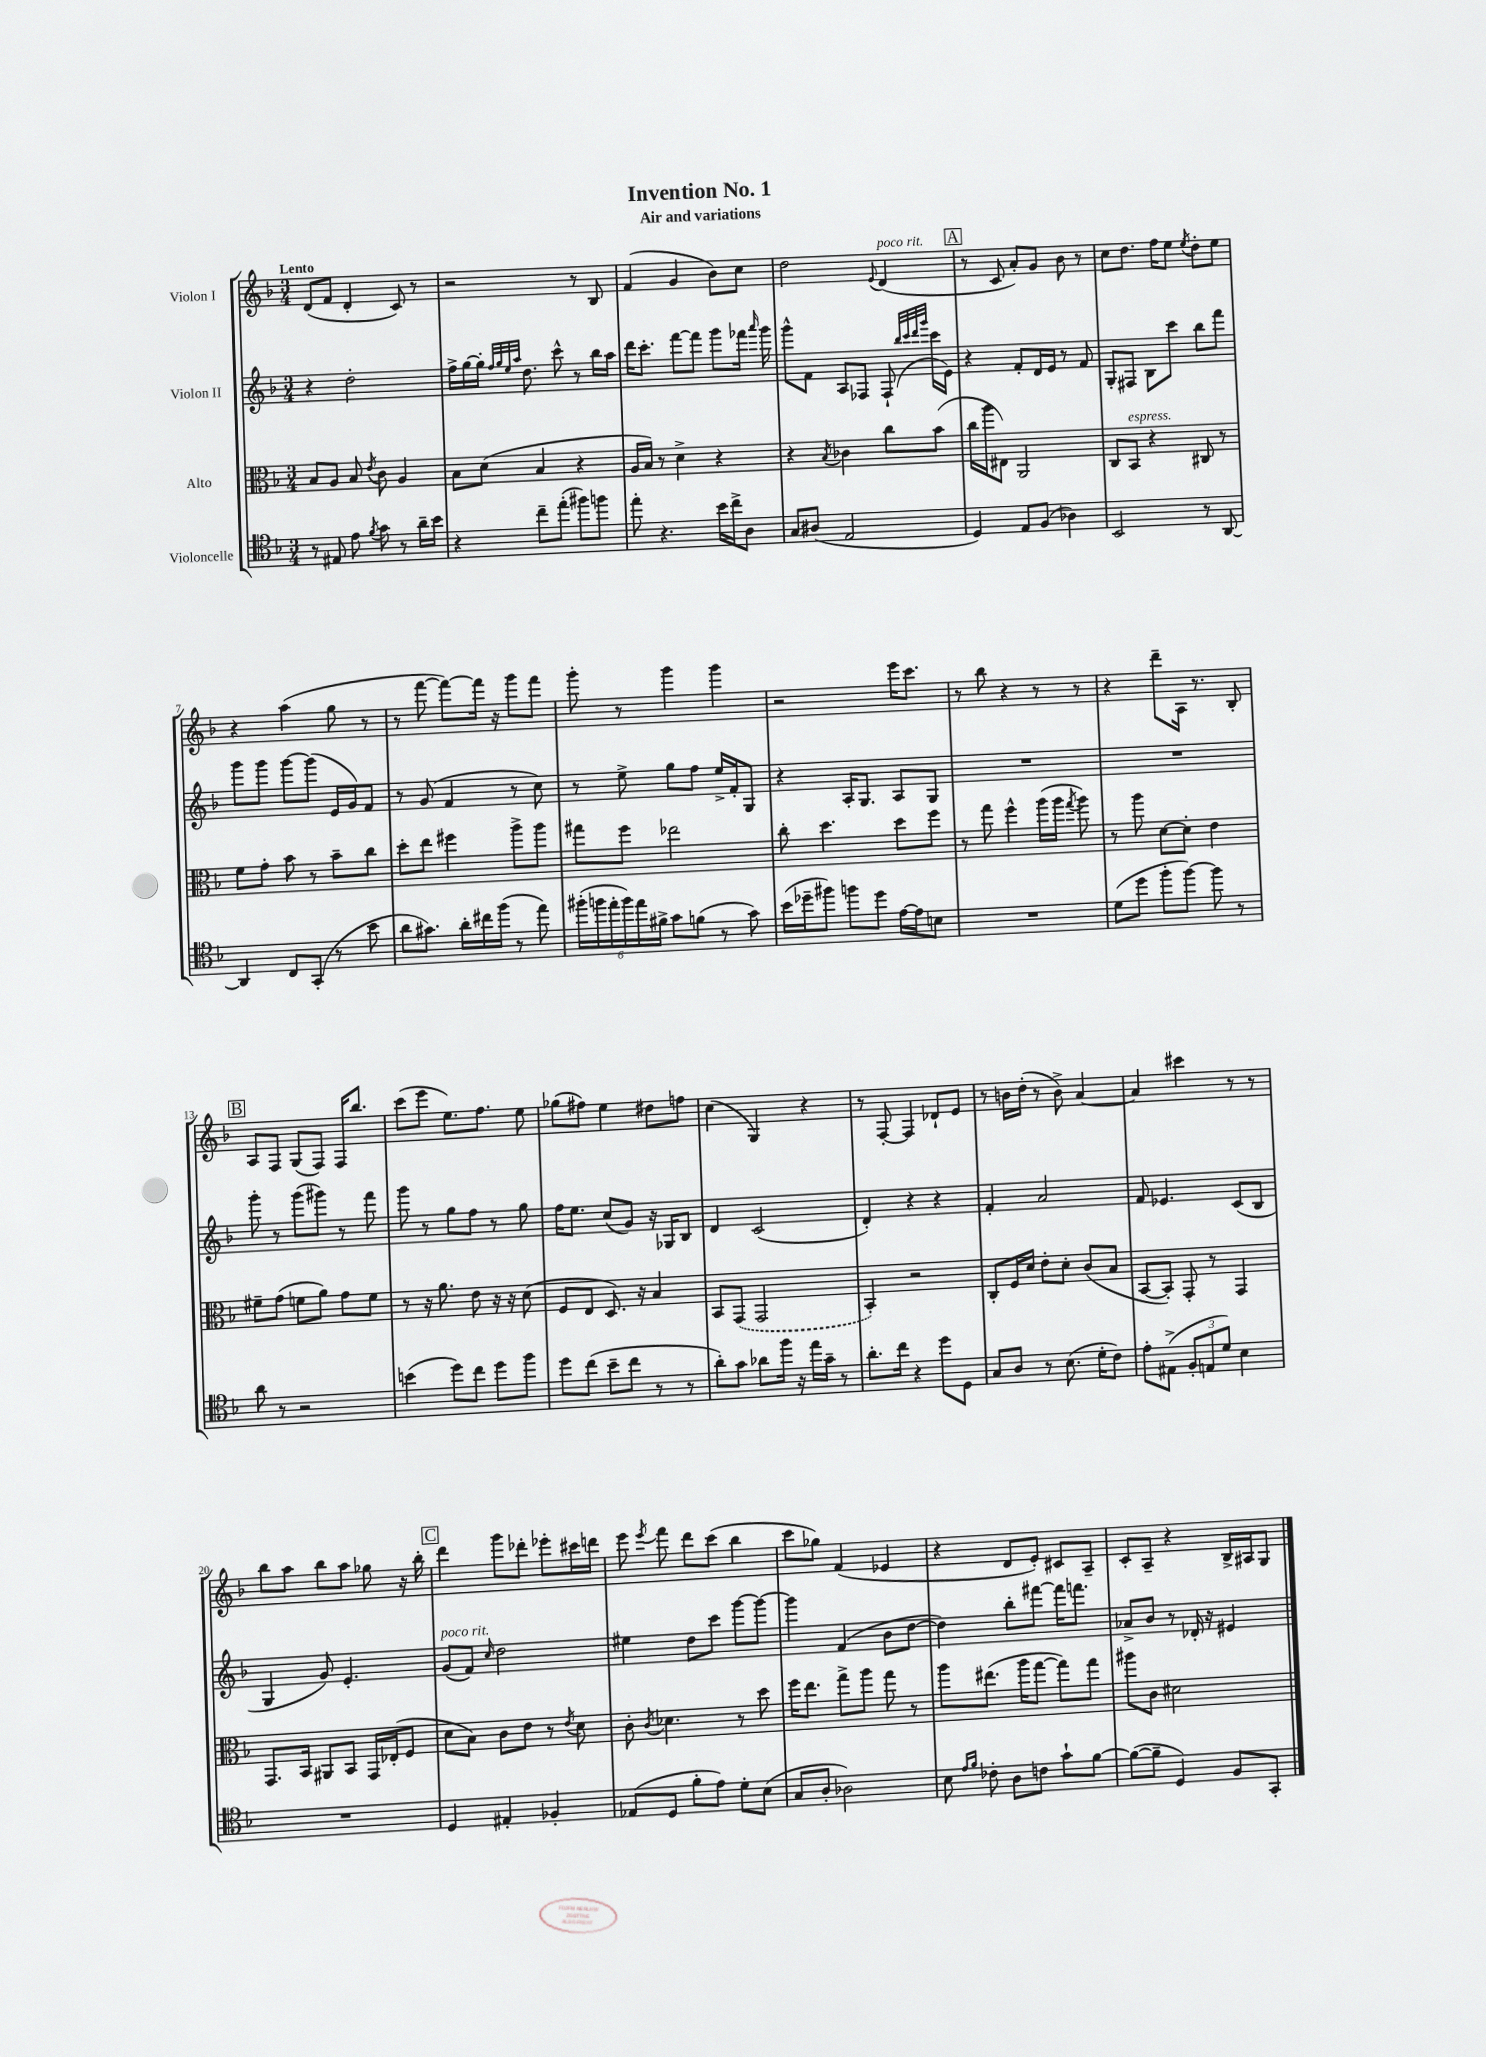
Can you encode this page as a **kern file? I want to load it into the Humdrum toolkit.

**kern	**kern	**kern	**kern
*staff4	*staff3	*staff2	*staff1
*clefC4	*clefC3	*clefG2	*clefG2
*k[b-]	*k[b-]	*k[b-]	*k[b-]
*M3/4	*M3/4	*M3/4	*M3/4
8r	8B-	4r	(8d
8E#	8A	.	8f
8e	8B-	2dd'	4d'
8qf	8qe	.	.
8g	8c	.	.
8r	4A	.	8c)
16a~	.	.	8r
16b-	.	.	.
=	=	=	=
4r	8B-	16ff^	2r
.	.	[16gg	.
.	(8d	16gg']	.
.	.	32qqff	.
.	.	32qqgg	.
.	.	32qqee	.
.	.	32qqaa	.
.	.	8.dd	.
8cc~	4B-	.	.
(8ee'	.	8ccc^^	.
8ff#)	4r	8r	8r
8ff	.	16bb-	8B-
.	.	16aa	.
=	=	=	=
8ee'	16A	16ddd	(4f
.	16B-)	8.ccc'	.
4.r	8r	.	.
.	4d^	[8fff	4g
.	.	8fff]	.
16b-	4r	8ggg	8b-)
16cc^	.	.	.
8A	.	16fff-	8cc
.	.	16qqaaa	.
.	.	16ggg	.
=	=	=	=
8G	4r	8ggg^^	2dd
(8A#	.	8f	.
.	8qB-	.	.
2E	4c-	8A	.
.	.	8F-	.
.	.	.	8qqe
.	8cc	(8F-`	(4d
.	.	32qqbb-	.
.	.	32qqccc	.
.	.	32qqddd	.
.	.	32qqggg	.
.	(8b-	16ccc	.
.	.	16e)	.
=	=	=	=
4D)	16cc	4r	8r
.	16aa	.	.
.	8E#)	.	8c
8E	2AA	8f'	8a')
(8F	.	16d	8g
.	.	16e	.
4A-)	.	8r	8b-
.	.	8f	8r
=	=	=	=
2BB-	8C	8G'	8cc
.	8BB-	8F#	8.dd
.	4r	8B-	.
.	.	.	16ff
.	.	8ccc	8ee
.	.	.	8qee
8r	8C#	8bb-	8dd'
[8AA	8r	8fff	8ee
=	=	=	=
4AA]	8f	8ggg	4r
.	8g'	8ggg	.
8C	8b-	[8ggg	(4aa
(8GG'	8r	(8ggg]	.
8r	8b-~	16e	8gg
.	.	16g)	.
8b-	8cc	8f	8r
=	=	=	=
8a	8dd'	8r	8r
8.g#)	8ee	(8g	[8fff
.	4ff#	4f	8fff_)
16a'	.	.	.
16cc#	.	.	16fff]
(16ff	.	.	16r
8r	8aa^	8r	8ggg
8ee)	8aa	8cc)	8fff
=	=	=	=
(24ff#'	8gg#	8r	8ggg'
24ff	.	.	.
24ee'	.	.	.
24ff)	8ff	8ee^	8r
24ee	.	.	.
24f#^	.	.	.
8g	2ee-	8gg	4ggg
(8f	.	8ff	.
8r	.	16ee^	4ggg
.	.	16f'	.
8g)	.	8G	.
=	=	=	=
(16b-	8cc'	4r	2r
16dd-~	.	.	.
8ff#)	4.dd	.	.
8ff	.	16A'	.
.	.	8.G	.
8dd-	.	.	.
[16e	8dd	8A	16eee
16e]	.	.	8.ccc
8B	8ff	8G	.
=	=	=	=
2.r	8r	2.r	8r
.	8gg	.	8bb-
.	4ff^^	.	4r
.	(16aa	.	8r
.	16aa	.	.
.	8qgg	.	.
.	8aa)	.	8r
=	=	=	=
(8d	8r	2.r	4r
8dd	8aa	.	.
8ff'	[8d	.	8ddd~
[8ff)	8d']	.	16A
.	.	.	8.r
8ff]	4e	.	.
8r	.	.	8B-'
=	=	=	=
8a	8f#~	8ggg'	8A
8r	(8g	8r	8F
2r	8f	(8ggg	(8G
.	8a)	8ggg#)	8F)
.	8g	8r	16F
.	.	.	8.bb-
.	8f	8fff	.
=	=	=	=
(4b	8r	8ggg	(8ccc
.	16r	8r	8eee
.	8.a	.	.
8dd)	.	8gg	8.ee)
8cc	8e	8ff	.
.	.	.	8.ff
8dd	16r	8r	.
.	16r	.	.
8ff	(8d	8gg	8ee
=	=	=	=
8dd	8F	16ff	(8gg-
.	.	8.ee	.
(8cc	8E	.	8ff#)
8b-~	8.D)	(8cc	4ee
8cc	.	8g)	.
.	16r	.	.
8r	4B-	16r	8dd#
.	.	16G-	.
8r	.	8B-	8ff
=	=	=	=
8a')	8BB-	4d	(4cc
8g	(8GG	.	.
8a-	2GG	(2c	4G)
16ff	.	.	.
16r	.	.	.
16ee	.	.	4r
16g~	.	.	.
8r	.	.	.
=	=	=	=
8.a'	4BB-')	4d')	8r
.	.	.	[8F'
16cc	.	.	.
4r	2r	4r	4F]
8dd	.	4r	8d-`
8D	.	.	8e
=	=	=	=
8G	8C'	4f'	8r
8A	16F	.	16b
.	16d	.	(16dd'
8r	8e'	2a	8r
(8.B-	8d'	.	8b^)
.	(8c	.	[4a
16d'	.	.	.
8c)	8B-	.	.
=	=	=	=
8e'	[8BB-	8f	4a]
(8E#^	8BB-'])	4.e-	.
12F'	8GG'	.	4ccc#
12E	.	.	.
.	8r	.	.
12d)	.	.	.
4B-	4GG	(8c	8r
.	.	8B-	8r
=	=	=	=
2.r	8.GG	4G	8bb-
.	.	.	8aa
.	16BB-	.	.
.	8AA#	8g)	8bb-
.	8BB-	4.e'	8aa
.	16GG	.	8gg-
.	(16E-'	.	.
.	8F	.	16r
.	.	.	16bb-'
=	=	=	=
4D	8d	(8g	4ddd
.	8B-)	8f)	.
.	.	16qqcc	.
4E#'	8c	2dd	8ggg
.	8e	.	8ddd-'
4F-'	8r	.	8eee-'
.	8qe	.	.
.	8d	.	16ccc#
.	.	.	16ddd
=	=	=	=
(8E-	8c'	4ee#	8eee
.	8qc	.	8qeee
8D	4.d-	.	8fff
8f'	.	8dd	8ddd
8e)	.	8ccc	(8ccc
8d'	8r	[8ggg	4bb-
(8B-	8dd	8ggg_	.
=	=	=	=
8G	16ff	4ggg]	8ccc
.	8.ee	.	.
8A'	.	.	8gg-)
2A-)	8gg^	(4f	(4f
.	8aa	.	.
.	8gg	8b-	4e-
.	8r	[8dd	.
=	=	=	=
8B-	8aa	4dd])	4r
16qqe	.	.	.
16qqf	.	.	.
8c-'	(8.ee#	.	.
8A	.	8bb-'	8d
.	16aa	.	.
8c	[8gg	[8fff#	8e')
8g`	8gg])	16fff#]	8c#
.	.	8.fff	.
[8f	8gg	.	8A~
=	=	=	=
(8f_	8aa#	8a-^	8c'
8f~]	8c	8b-	8A~
4D)	2d#	8r	4r
.	.	16d-'	.
.	.	16r	.
8F	.	4e#	16B-^
.	.	.	16A#
8GG'	.	.	8G
==	==	==	==
*-	*-	*-	*-
